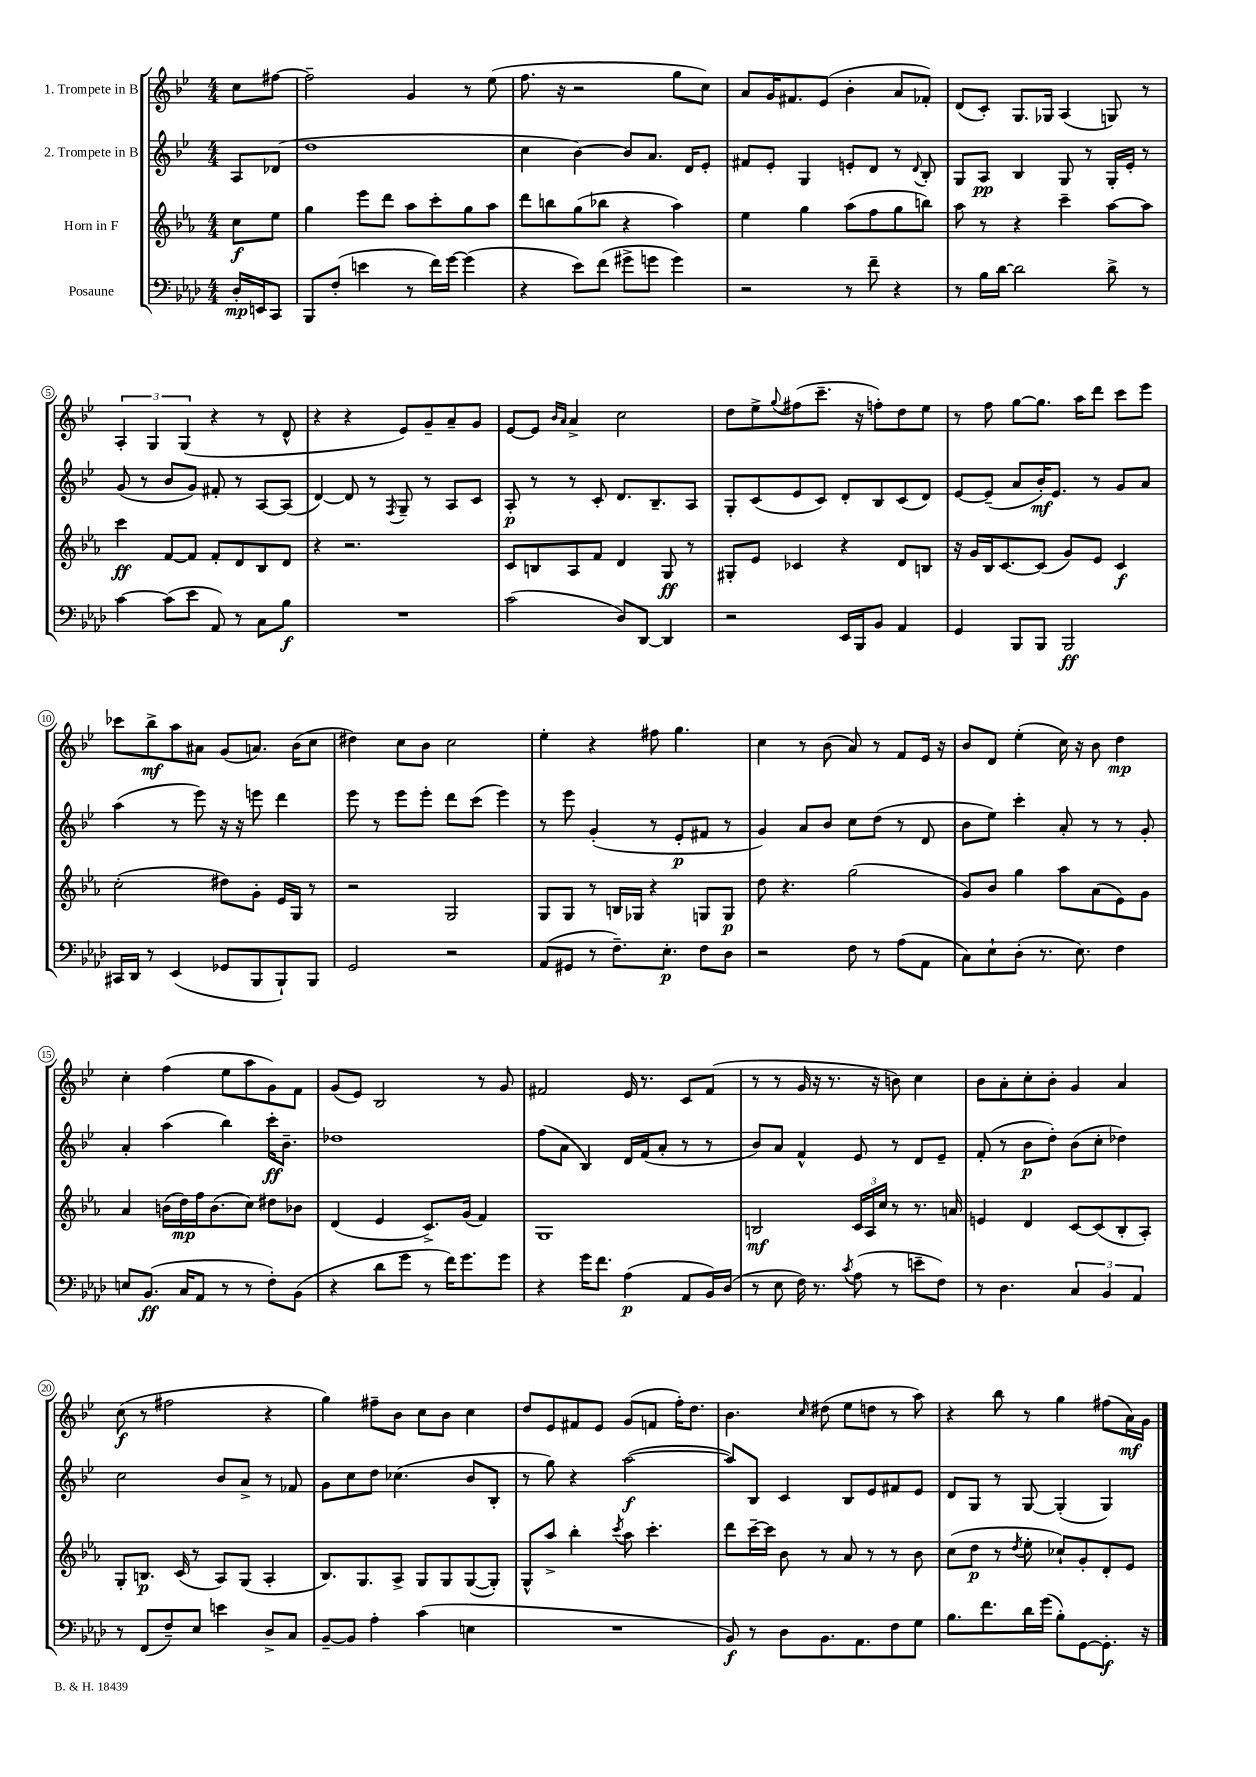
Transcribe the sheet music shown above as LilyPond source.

<<
\new StaffGroup <<
\new Staff = "s0" \with { instrumentName = "1. Trompete in B" } {
    \clef treble \key bes \major \numericTimeSignature \time 4/4 \partial 4
    c''8 fis''8~ |
    fis''2-- g'4 r8 ees''8( |
    f''8. r16 r2 g''8 c''8) |
    a'8 g'16 fis'8. ees'8( bes'4-. a'8 fes'8-.) |
    d'8( c'8-.) g8. ges16 a4( g8) r8 |
    \tuplet 3/2 { a4-. g4 g4( } r4 r8 d'8-^ |
    r4 r4 ees'8) g'8-- a'8-- g'8 |
    ees'8~ ees'8 \grace { bes'16 a'16 } a'4-> c''2 |
    d''8 ees''8-> \appoggiatura { g''8 } fis''8( c'''8.-- r16 f''8-.) d''8 ees''8 |
    r8 f''8 g''8~ g''8. a''16 d'''8 c'''8 ees'''8 |
    ces'''8 bes''8->\mf a''8 ais'8 g'8( a'8.) bes'16( c''8 |
    dis''4) c''8 bes'8 c''2 |
    ees''4-. r4 fis''8 g''4. |
    c''4 r8 bes'8( a'8) r8 f'8 ees'16 r16 |
    bes'8 d'8 ees''4-.( c''16) r16 bes'8 d''4\mp |
    c''4-. f''4( ees''8 a''8 g'8) f'8 |
    g'8( ees'8) bes2 r8 g'8 |
    fis'2 ees'16 r8. c'8 fis'8( |
    r8 r8 g'16 r16 r8. r16 b'8) c''4 |
    bes'8 a'8-. c''8-. bes'8-. g'4 a'4 |
    c''8\f( r8 fis''2 r4 |
    g''4) fis''8-- bes'8 c''8 bes'8 c''4 |
    d''8 ees'8 fis'8 ees'8 g'8( f'8 f''16-.) d''8. |
    bes'4. \grace { c''16 } dis''8( ees''8 d''8 r8 a''8) |
    r4 bes''8 r8 g''4 fis''8( a'16\mf) g'16 \bar "|." |
}
\new Staff = "s1" \with { instrumentName = "2. Trompete in B" } {
    \clef treble \key bes \major \numericTimeSignature \time 4/4 \partial 4
    a8 des'8( |
    d''1 |
    c''4 bes'4~) bes'8 a'8. d'16 ees'8-. |
    fis'8 ees'8-. g4 e'8-. d'8 r8 \appoggiatura { d'8 } bes8-. |
    g8 a8\pp bes4 g8 r8 g16-. ees'16-. r8 |
    g'8( r8 bes'8 g'8) fis'8-. r8 a8~ a8( |
    d'4~) d'8 r8 \acciaccatura { f8 } g8-- r8 a8 c'8 |
    a8-.\p r8 r8 c'8-. d'8. bes8.-- a8 |
    g8-. c'8( ees'8 c'8) d'8-. bes8 c'8( d'8) |
    ees'8~ ees'8--( a'8 bes'16-.\mf) ees'8. r8 g'8 a'8 |
    a''4( r8 ees'''8) r16 r16 e'''8 d'''4 |
    ees'''8 r8 ees'''8 ees'''8-. d'''8 c'''8( ees'''4) |
    r8 ees'''8 g'4-.( r8 ees'8-.\p fis'8 r8 |
    g'4) a'8 bes'8 c''8 d''8( r8 d'8 |
    bes'8 ees''8) c'''4-. a'8-. r8 r8 g'8-. |
    a'4-. a''4( bes''4) c'''16-.\ff bes'8.-- |
    des''1 |
    f''8( a'8 bes4) d'16 f'16( a'8-. r8 r8 |
    bes'8) a'8 f'4-^ ees'8 r8 d'8 ees'8-- |
    f'8-.( r8 bes'8\p d''8-.) bes'8( c''8-. des''4) |
    c''2 bes'8 a'8-> r8 fes'8 |
    g'8 c''8 d''8 ces''4.( bes'8 bes8-. |
    r8 g''8) r4 a''2~\f( |
    a''8) bes8 c'4 bes8 ees'8 fis'8 ees'8 |
    d'8 g8 r8 g8~ g4-.( g4) \bar "|." |
}
\new Staff = "s2" \with { instrumentName = "Horn in F" } {
    \clef treble \key ees \major \numericTimeSignature \time 4/4 \partial 4
    c''8\f ees''8 |
    g''4 ees'''8 d'''8 aes''8 c'''8-. g''8 aes''8 |
    d'''8 b''8 g''8( bes''8 r4 aes''4) |
    ees''4 g''4 aes''8( f''8 g''8 b''8) |
    aes''8 r8 r4 c'''4-- aes''8~ aes''8 |
    c'''4\ff f'8~ f'8 f'8-. d'8 bes8 d'8 |
    r4 r2. |
    c'8 b8 aes8 f'8 d'4 g8\ff r8 |
    gis8-. ees'8 ces'4 r4 d'8 b8 |
    r16 g'16 bes16 c'8.~ c'8( g'8) ees'8 c'4\f |
    c''2-.( dis''8) g'8-. ees'16 g16 r8 |
    r2 g2 |
    g8 g8 r8 b16 ges16 r4 g8 g8\p |
    d''8 r4. g''2( |
    g'8) bes'8 g''4 aes''8 aes'8( ees'8) g'8 |
    aes'4 b'16( d''16\mp) f''16 b'8.( c''8) dis''8 bes'8 |
    d'4( ees'4 c'8.->) g'16( f'4) |
    g1 |
    b2\mf \tuplet 3/2 { c'16 aes16 c''16 } r8 r8. a'16 |
    e'4 d'4 c'8~ c'8( bes8-. aes8-.) |
    g8-. b8.\p c'16( r8 aes8) g8( aes4-. |
    bes8.) g8. aes8-> g8 g8 g8~( g8-.) |
    g8-^ aes''8-> bes''4-. \acciaccatura { c'''8 } aes''8 c'''4.-. |
    d'''8 c'''16~-- c'''16 bes'8 r8 aes'8 r8 r8 bes'8 |
    c''8( d''8\p r8 \acciaccatura { d''8 } ees''8-. ces''8-!) g'8-. d'8-. ees'8 \bar "|." |
}
\new Staff = "s3" \with { instrumentName = "Posaune" } {
    \clef bass \key aes \major \numericTimeSignature \time 4/4 \partial 4
    des16-.\mp e,16 c,8 |
    bes,,8 f8-.( e'4 r8 f'16) g'16~ g'4( |
    r4 ees'8) f'8( gis'8-> g'8 g'4) |
    r2 r8 f'8-- r4 |
    r8 bes16 des'16~ des'2 des'8-> r8 |
    c'4~ c'8( ees'8 aes,8) r8 c8 bes8\f |
    R1 |
    c'2( des8) des,8~ des,4 |
    r2 ees,16 bes,,16 bes,8 aes,4 |
    g,4 bes,,8 bes,,8 bes,,2\ff |
    cis,16 des,16 r8 ees,4( ges,8 bes,,8 bes,,8-!) bes,,8 |
    g,2 r2 |
    aes,8( gis,8 r8 f8.--) ees8.-.\p f8 des8 |
    r2 f8 r8 aes8( aes,8 |
    c8) ees8-! des8-.( r8. ees8.) f4 |
    e8 bes,8.\ff( c16 aes,8 r8 r8 f8-.) bes,8( |
    r4 des'8 g'8 r8 f'16) g'8. g'8 |
    r4 g'16 f'8. aes4\p( aes,8 bes,16) des16( |
    r8 ees8 f16) r8. \acciaccatura { c'8 } aes8( r8 e'8-- f8) |
    r8 des4. \tuplet 3/2 { c4 bes,4 aes,4 } |
    r8 f,8( f8--) ees8 e'4 des8-> c8 |
    bes,8~-- bes,8 aes4-. c'4( e4 |
    R1 |
    bes,8\f) r8 des8 bes,8. aes,8. f8 g8 |
    bes8. f'8. des'16 g'16( bes8-.) g,8~ g,8.-.\f r16 \bar "|." |
}
>>
>>
\layout { \context { \Score \override BarNumber.stencil = #(make-stencil-circler 0.1 0.3 ly:text-interface::print) } }
